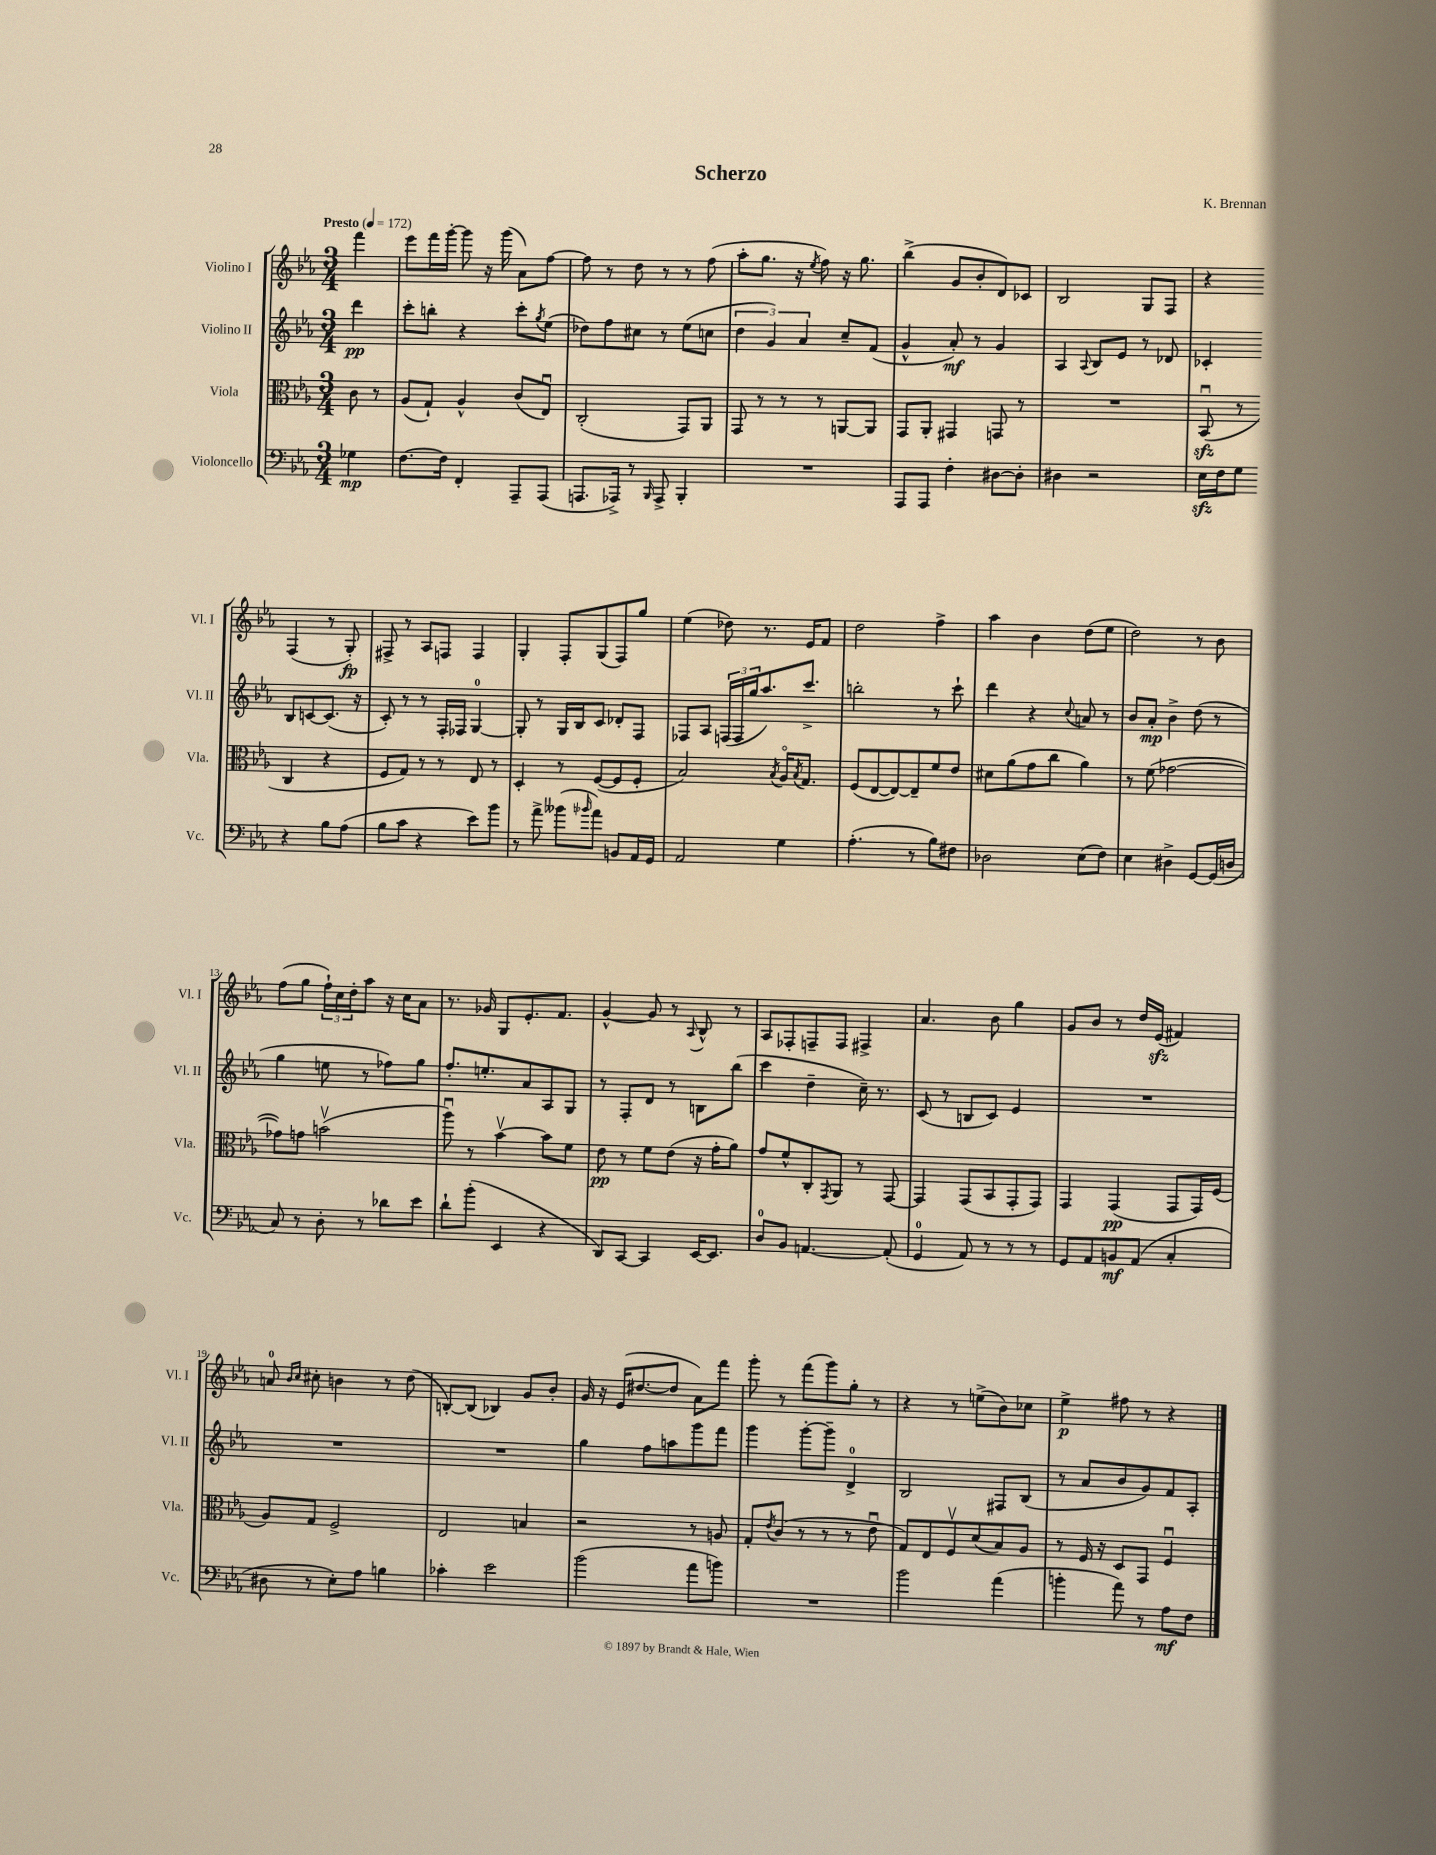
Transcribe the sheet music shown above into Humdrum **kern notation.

**kern	**dynam	**kern	**dynam	**kern	**dynam	**kern	**dynam
*part4	*part4	*part3	*part3	*part2	*part2	*part1	*part1
*staff4	*staff4	*staff3	*staff3	*staff2	*staff2	*staff1	*staff1
*I"Violoncello	*	*I"Viola	*	*I"Violino II	*	*I"Violino I	*
*I'Vc.	*	*I'Vla.	*	*I'Vl. II	*	*I'Vl. I	*
*clefF4	*	*clefC3	*	*clefG2	*	*clefG2	*
*k[b-e-a-]	*	*k[b-e-a-]	*	*k[b-e-a-]	*	*k[b-e-a-]	*
*M3/4	*	*M3/4	*	*M3/4	*	*M3/4	*
*MM172	*	*MM172	*	*MM172	*	*MM172	*
=	=	=	=	=	=	=	=
!	!	!	!	!	!	!LO:TX:a:B:t=Presto	!
4G-X\	mp	8c\	.	4ddd\	pp	4fff\	.
.	.	8r	.	.	.	.	.
=1	=1	=1	=1	=1	=1	=1	=1
[8.F\L	.	(8A-/L	.	8ccc'\L	.	8eee-\L	.
.	.	8G`/J)	.	8bbn'\J	.	16fff\L	.
16F\Jk]	.	.	.	.	.	[16ggg'\JJ	.
4FF'/	.	4A-^^/	.	4r	.	8ggg\]	.
.	.	.	.	.	.	16r	.
.	.	.	.	.	.	(16ggg\	.
8AAA-~/L	.	(8c/L	.	8ccc'\L	.	8a-\L)	.
.	.	.	.	8qgg/	.	.	.
(8AAA-/J	.	8E-u/J)	.	(8ee-\J	.	[8ff\J	.
=2	=2	=2	=2	=2	=2	=2	=2
8.AAAn/L	.	(2C'/	.	8dd-X\L)	.	8ff\]	.
.	.	.	.	8ff\	.	8r	.
16AAA-X^/Jk)	.	.	.	.	.	.	.
8r	.	.	.	8cc#X\J	.	8dd\	.
16qqBBB-/	.	.	.	.	.	.	.
8AAA-^/	.	.	.	8r	.	8r	.
4BBB-'/	.	8GG/L)	.	(8ee-\L	.	8r	.
.	.	8AA-/J	.	8ccn\J	.	(8ff\	.
=3	=3	=3	=3	=3	=3	=3	=3
2.r	.	8GG/	.	6dd\	.	8aa-'\L	.
.	.	8r	.	.	.	8.gg\J	.
.	.	.	.	6g/)	.	.	.
.	.	8r	.	.	.	.	.
.	.	.	.	.	.	16r	.
.	.	.	.	6a-/	.	.	.
.	.	.	.	.	.	8qee-/	.
.	.	8r	.	.	.	8ff\)	.
.	.	[8AAn/L	.	8cc~/L	.	16r	.
.	.	.	.	.	.	8.gg\	.
.	.	8AA/J]	.	(8f/J	.	.	.
=4	=4	=4	=4	=4	=4	=4	=4
8AAA-/L	.	8GG/L	.	4g^^/	.	(4bb-^\	.
8AAA-/J	.	8AA-'/J	.	.	.	.	.
4F'\	.	4GG#X/	.	8a-'/)	mf	8g/L	.
.	.	.	.	8r	.	8b-'/	.
[8D#X\L	.	8GGn/	.	4g/	.	8d/)	.
8D#'\J]	.	8r	.	.	.	8c-X/J	.
=5	=5	=5	=5	=5	=5	=5	=5
4D#X\	.	2.r	.	4A-/	.	2B-/	.
.	.	.	.	8qqA-/	.	.	.
2r	.	.	.	8B-/L	.	.	.
.	.	.	.	8e-/J	.	.	.
.	.	.	.	8r	.	8G/L	.
.	.	.	.	8d-X/	.	8F/J	.
=6	=6	=6	=6	=6	=6	=6	=6
16E-zz\LL	.	(8BB-zzu/	.	4c-X'/	.	4r	.
16F\J	.	.	.	.	.	.	.
8G\J	.	8r	.	.	.	.	.
4r	.	4C/	.	8B-/L	.	(4F/	.
.	.	.	.	[8cn/	.	.	.
8B-\L	.	4r	.	(8.c/J]	.	8r	.
(8A-\J	.	.	.	.	.	8G'/)	fp
.	.	.	.	16r	.	.	.
!!LO:LB:g=z
=7	=7	=7	=7	=7	=7	=7	=7
8B-\L	.	8F/L	.	8c'/)	.	8F#X^/	.
8c\J	.	8G/J)	.	8r	.	8r	.
4r	.	8r	.	8r	.	8A-/L	.
.	.	8r	.	16F'/LL	.	8Fn/J	.
.	.	.	.	16F-X/JJ	.	.	.
8e-\L)	.	8E-/	.	[4G/	.	4F/	.
8b-\J	.	8r	.	.	.	.	.
=8	=8	=8	=8	=8	=8	=8	=8
8r	.	4D'/	.	8G'/]	.	4G'/	.
8a-^\	.	.	.	8r	.	.	.
(8b--X\L	.	8r	.	16G/LL	.	8F'/L	.
.	.	.	.	16B-/J	.	.	.
16qqb-X/	.	.	.	.	.	.	.
8a-\J)	.	([8F/L	.	8c/J	.	(8G/	.
8BBn/L	.	8F/]	.	8d-X'/L	.	8F/)	.
16AA-/L	.	8F'/J	.	8F/J	.	8gg/J	.
16GG/JJ	.	.	.	.	.	.	.
=9	=9	=9	=9	=9	=9	=9	=9
2AA-/	.	2B-/)	.	8F-X/L	.	(4ee-\	.
.	.	.	.	8A-/J	.	.	.
.	.	.	.	(24Fn/LL	.	8dd-X\)	.
.	.	.	.	24F/	.	.	.
.	.	.	.	24gg/J	.	.	.
.	.	.	.	8.aa-/)	.	8.r	.
.	.	8qB-/	.	.	.	.	.
4G\	.	16A-/KL	.	.	.	.	.
.	.	8qB-/	.	.	.	.	.
.	.	8.G/J	.	8.ccc^/J	.	16e-/KL	.
.	.	.	.	.	.	8f/J	.
=10	=10	=10	=10	=10	=10	=10	=10
(4.A-'\	.	(8F/L	.	2bbn'\	.	2dd\	.
.	.	[8E-/	.	.	.	.	.
.	.	8E-/_)	.	.	.	.	.
8r	.	8E-~/]	.	.	.	.	.
8B-\L)	.	8f/	.	8r	.	4ff^\	.
8F#X\J	.	8e-/J	.	8ccc`\	.	.	.
=11	=11	=11	=11	=11	=11	=11	=11
2D-X\	.	8d#X\L	.	4ddd\	.	4aa-\	.
.	.	(8a-\	.	.	.	.	.
.	.	8g\	.	4r	.	4b-\	.
.	.	8cc\J	.	.	.	.	.
.	.	.	.	8qqcc/	.	.	.
(8E-\L	.	4a-\)	.	8an/	.	(8dd\L	.
8F\J)	.	.	.	8r	.	8ee-\J	.
=12	=12	=12	=12	=12	=12	=12	=12
4E-\	.	8r	.	8b-/L	.	2dd\)	.
.	.	(8f\	.	8a-'/J	mp	.	.
4D#X^\	.	[2g-X\	.	4b-^\	.	.	.
[8GG/L	.	.	.	(8dd\	.	8r	.
(16GG/L]	.	.	.	8r	.	8b-\	.
16Dn/JJ	.	.	.	.	.	.	.
!!LO:LB:g=z
=13	=13	=13	=13	=13	=13	=13	=13
8C/)	.	8g-X\L])	.	4gg\	.	(8ff\L	.
8r	.	8gn\J	.	.	.	8gg\J	.
8D'\	.	(2bnv\	.	8een\	.	24ff`\LL)	.
.	.	.	.	.	.	24cc\	.
.	.	.	.	.	.	24dd'\J	.
8r	.	.	.	8r	.	8aa-\J	.
8d-X\L	.	.	.	8ff-X\L)	.	16r	.
.	.	.	.	.	.	16cc\KL	.
8e-\J	.	.	.	8gg\J	.	8a-\J	.
=14	=14	=14	=14	=14	=14	=14	=14
8d`\L	.	8aa-u\)	.	8.ff'/L	.	8.r	.
(8b-'\J	.	8r	.	.	.	.	.
.	.	.	.	8.een'/	.	16g-X/	.
4EE-/	.	[4b-v\	.	.	.	8G/L	.
.	.	.	.	8a-/	.	8.e-'/	.
4r	.	8b-\L]	.	8A-/	.	.	.
.	.	.	.	.	.	8.f/J	.
.	.	8f\J	.	8G/J	.	.	.
=15	=15	=15	=15	=15	=15	=15	=15
8DD/L)	.	8e-\	pp	8r	.	[4g^^/	.
[8CC/J	.	8r	.	8F'/L	.	.	.
4CC/]	.	8f\L	.	8d/J	.	8g/]	.
.	.	(8e-\J	.	8r	.	8r	.
.	.	.	.	.	.	8qqA-/	.
[16EE-/KL	.	16r	.	8Bn\L	.	8B-^^/	.
8.EE-/J]	.	16g'\KL	.	.	.	.	.
.	.	8a-\J)	.	(8bb-\J	.	8r	.
=16	=16	=16	=16	=16	=16	=16	=16
8D/L	.	8g/L	.	4ccc\	.	8A-/L	.
8BB-/J	.	8f^^/	.	.	.	8F-X'/	.
[4.AAn/	.	8C'/	.	4dd~\	.	8Fn~/	.
.	.	8qGG/	.	.	.	.	.
.	.	8AA-/J	.	.	.	8F/J	.
.	.	8r	.	16cc~\)	.	4F#X^/	.
.	.	.	.	8.r	.	.	.
(8AA'/]	.	[8GG/	.	.	.	.	.
=17	=17	=17	=17	=17	=17	=17	=17
4GG/	.	4GG/]	.	(8c/	.	4.a-/	.
.	.	.	.	8r	.	.	.
8AA-/)	.	(8GG/L	.	8Bn/L	.	.	.
8r	.	8BB-/	.	8c/J)	.	8b-\	.
8r	.	8GG'/	.	4e-/	.	4gg\	.
8r	.	8GG/J)	.	.	.	.	.
=18	=18	=18	=18	=18	=18	=18	=18
8GG/L	.	4GG/	.	2.r	.	8g/L	.
8AA-/	.	.	.	.	.	8b-/J	.
8BBn/	mf	(4GG/	pp	.	.	8r	.
(8AA-/J	.	.	.	.	.	16dd/LL	.
.	.	.	.	.	.	(16e-zz/JJ	.
4C'/	.	8GG/L	.	.	.	4f#X/)	.
.	.	16GG/L)	.	.	.	.	.
.	.	(16F/JJ	.	.	.	.	.
!!LO:LB:g=z
=19	=19	=19	=19	=19	=19	=19	=19
8D#X\	.	8A-/L)	.	2.r	.	8an/	.
.	.	.	.	.	.	16qqb-/LL	.
.	.	.	.	.	.	16qqcc/JJ	.
8r	.	8G/J	.	.	.	8cc#X'\	.
8E-'\L)	.	2F^/	.	.	.	4bn\	.
8A-\J	.	.	.	.	.	.	.
4Bn\	.	.	.	.	.	8r	.
.	.	.	.	.	.	(8dd\	.
=20	=20	=20	=20	=20	=20	=20	=20
4c-X'\	.	2E-/	.	2.r	.	[8Bn'/L)	.
.	.	.	.	.	.	(8B/J]	.
2e-\	.	.	.	.	.	4B-X/)	.
.	.	4Bn/	.	.	.	8g/L	.
.	.	.	.	.	.	8b-'/J	.
=21	=21	=21	=21	=21	=21	=21	=21
(2b-\	.	2r	.	4gg\	.	16g/	.
.	.	.	.	.	.	16r	.
.	.	.	.	.	.	(16e-/KL	.
.	.	.	.	.	.	[8.dd#X/	.
.	.	.	.	8ff\L	.	.	.
.	.	.	.	8aan\	.	8dd#/J]	.
8a-\L	.	8r	.	8ggg\	.	8a-\L)	.
8bn\J)	.	8An/	.	8fff\J	.	8fff\J	.
=22	=22	=22	=22	=22	=22	=22	=22
2.r	.	8G'/L	.	4ggg\	.	8ggg'\	.
.	.	8qe-/	.	.	.	.	.
.	.	(8c/J	.	.	.	8r	.
.	.	8r	.	[8ggg'\L	.	(8fff\L	.
.	.	8r	.	8ggg~\J]	.	8ggg\)	.
.	.	8r	.	4d^/	.	8gg'\J	.
.	.	8e-u\	.	.	.	8r	.
=23	=23	=23	=23	=23	=23	=23	=23
2b-\	.	8G/L)	.	2B-/	.	4r	.
.	.	8E-/	.	.	.	.	.
.	.	8Fv/	.	.	.	8r	.
.	.	(8d/	.	.	.	(8een^\L	.
(4a-\	.	8B-/)	.	8F#X/L	.	8b-\)	.
.	.	8A-/J	.	(8B-/J	.	8cc-X\J	.
=24	=24	=24	=24	=24	=24	=24	=24
4bn'\	.	8r	.	8r	.	4ee-^\	p
.	.	16F/	.	8a-/L	.	.	.
.	.	16r	.	.	.	.	.
8a-\)	.	8D/L	.	8b-/	.	8ff#X\	.
8r	.	8GG/J	.	8g/)	.	8r	.
8A-\L	mf	4Fu/	.	8f/	.	4r	.
8F\J	.	.	.	8A-'/J	.	.	.
==	==	==	==	==	==	==	==
*-	*-	*-	*-	*-	*-	*-	*-
